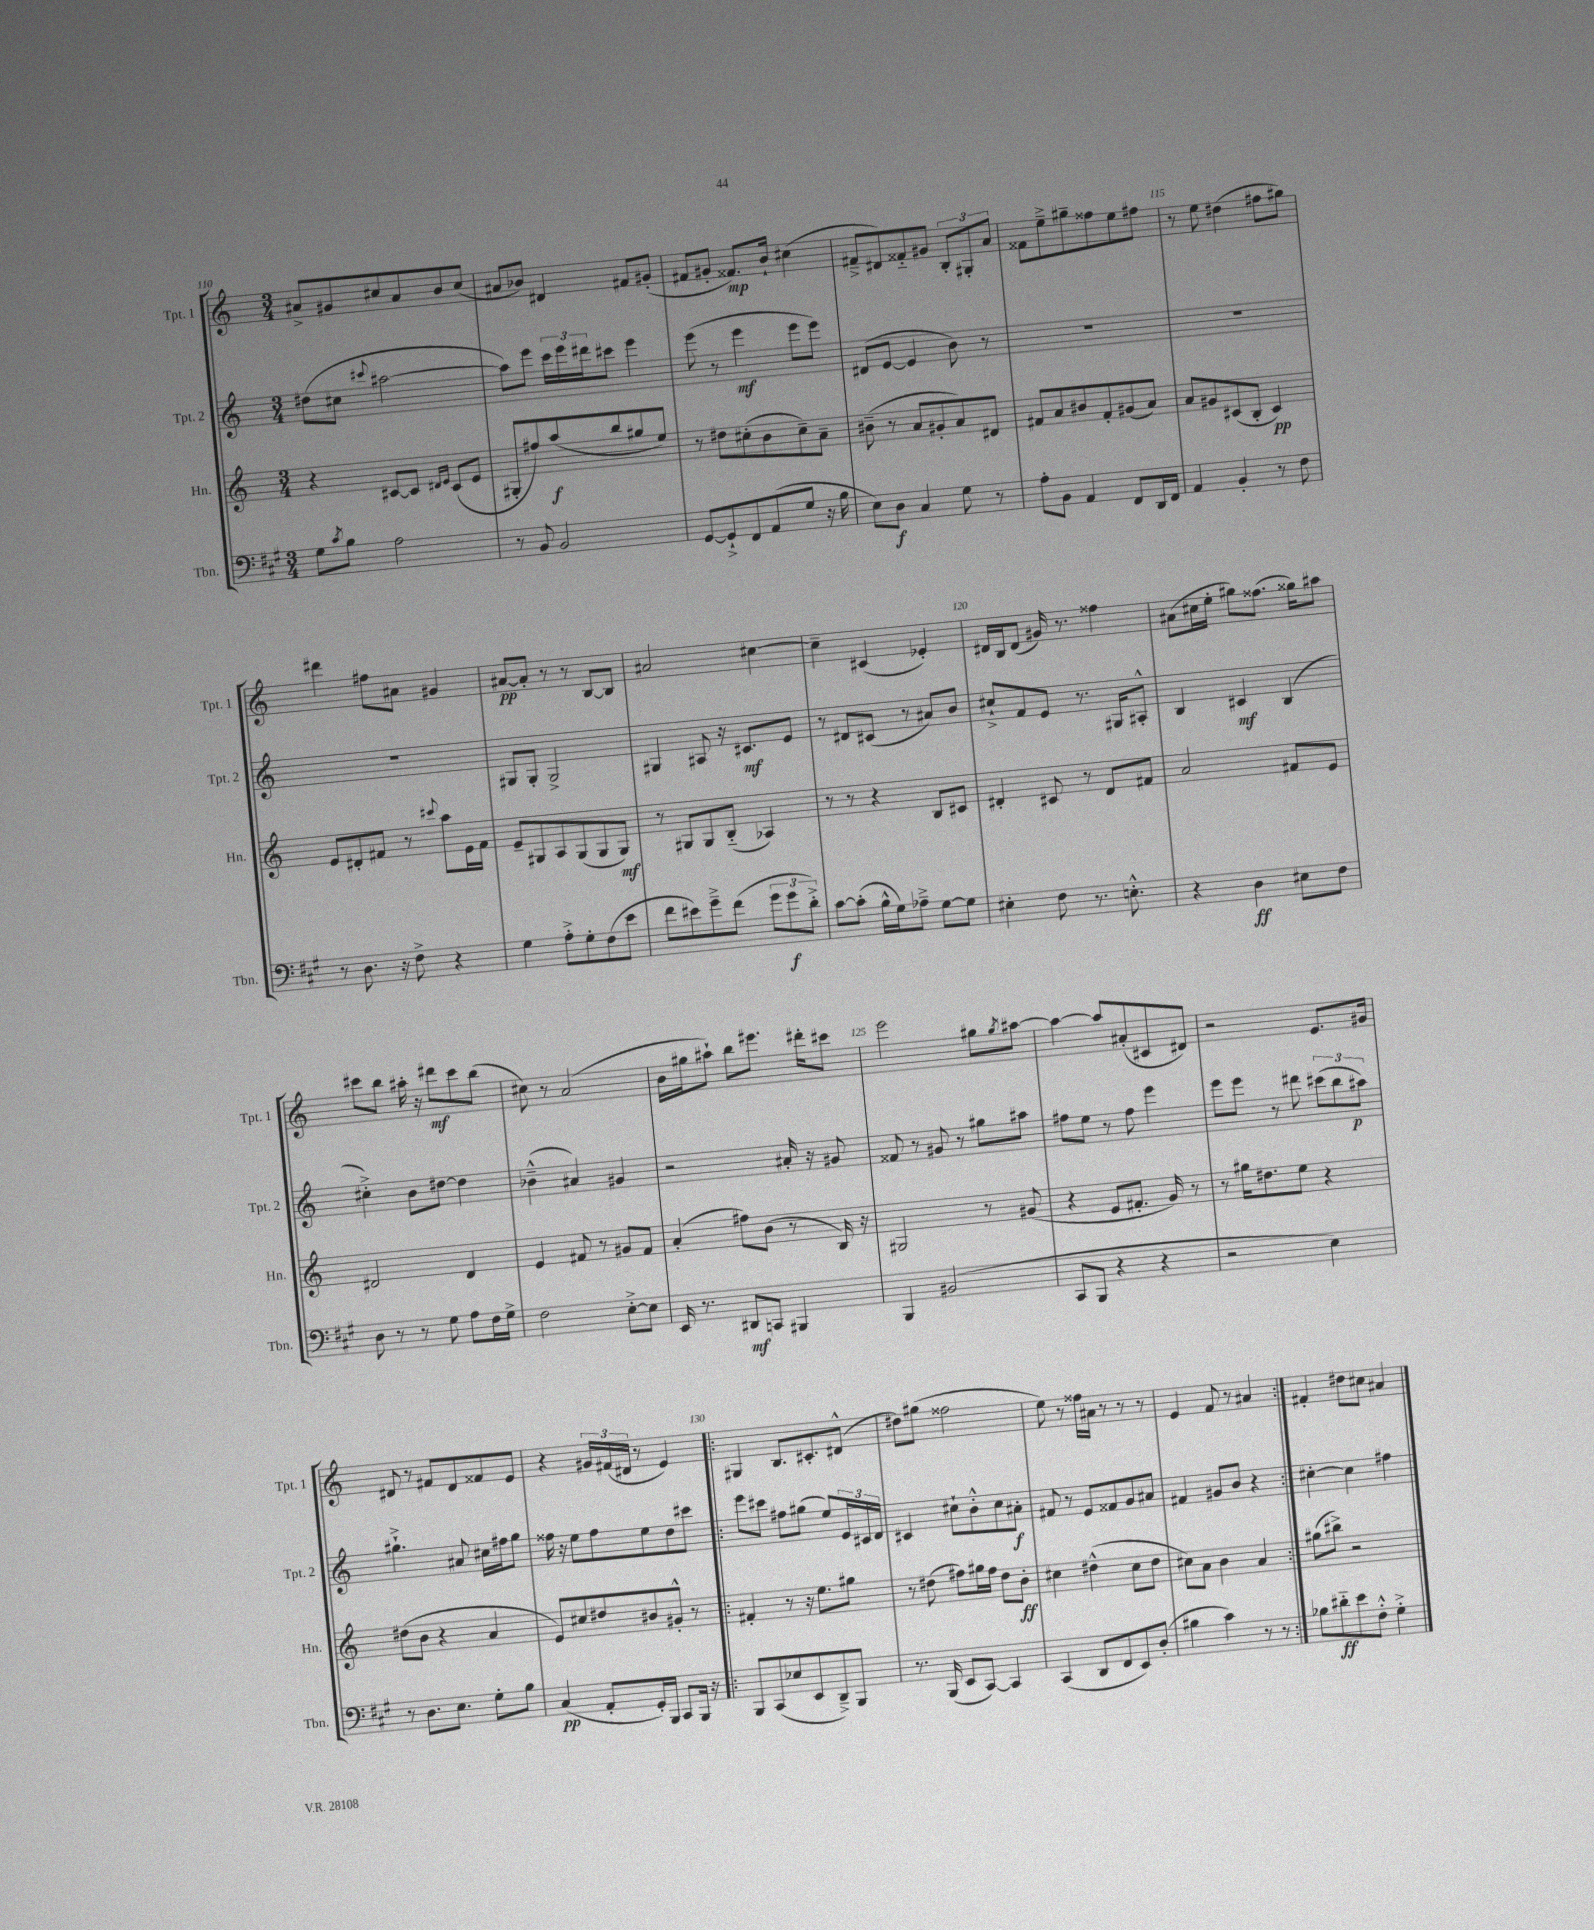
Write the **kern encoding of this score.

**kern	**dynam	**kern	**dynam	**kern	**dynam	**kern	**dynam
*part4	*part4	*part3	*part3	*part2	*part2	*part1	*part1
*staff4	*staff4	*staff3	*staff3	*staff2	*staff2	*staff1	*staff1
*I"Tbn.	*	*I"Hn.	*	*I"Tpt. 2	*	*I"Tpt. 1	*
*I'Tbn.	*	*I'Hn.	*	*I'Tpt. 2	*	*I'Tpt. 1	*
*clefF4	*	*clefG2	*	*clefG2	*	*clefG2	*
*k[f#c#g#]	*	*k[]	*	*k[]	*	*k[]	*
*M3/4	*	*M3/4	*	*M3/4	*	*M3/4	*
=110	=110	=110	=110	=110	=110	=110	=110
8G#\L	.	4r	.	(8dd#X\L	.	8a#X^/L	.
8qc#/	.	.	.	.	.	.	.
8B\J	.	.	.	8cc#X\J	.	8g#X/	.
.	.	.	.	8qqccc#X/	.	.	.
2A\	.	[8c#X/L	.	[2aa#X\	.	8cc#X/	.
.	.	8c#/J]	.	.	.	8a#/	.
.	.	16qqd#X/LL	.	.	.	.	.
.	.	16qqe/JJ	.	.	.	.	.
.	.	(8c#/L	.	.	.	8b/	.
.	.	8e/J	.	.	.	(8cc#/J	.
=111	=111	=111	=111	=111	=111	=111	=111
8r	.	8G#X'/L	.	8aa#\L])	.	8a#X/L	.
8BB/	.	8ff#X/)	.	8eee\J	.	8b-X/J)	.
2BB/	.	(8aa/	f	24ccc\LL	.	4d#X/	.
.	.	.	.	24eee\	.	.	.
.	.	.	.	24ddd#X\J	.	.	.
.	.	8bb/	.	8ccc#X\J	.	.	.
.	.	8gg#X/	.	4eee\	.	8f#X/L	.
.	.	8ee/J)	.	.	.	(8g#X'/J	.
=112	=112	=112	=112	=112	=112	=112	=112
[8GG#/L	.	8r	.	(8eee\	.	8f#X/L	.
8GG#`^/]	.	8dd#X\L	.	8r	.	8g#X'/J	.
8FF#/	.	(8cc#X'\	.	4eee\	mf	8.f##X/L)	mp
(8AA/	.	8b\	.	.	.	.	.
.	.	.	.	.	.	16b`/Jk	.
8G#/J	.	8cc#~\)	.	8eee\L	.	(4cc#X\	.
16r	.	8a~\J	.	8eee\J)	.	.	.
16B\	.	.	.	.	.	.	.
=113	=113	=113	=113	=113	=113	=113	=113
8E\L)	.	(8b#X~\	.	(8d#X/L	.	8f#X~^/L	.
8D\J	f	8r	.	[8e/J	.	8d#X/)	.
4C#/	.	8a/L	.	4e/]	.	8f##X/	.
.	.	8g#X'/	.	.	.	8g#X/J	.
8G#\	.	8a/)	.	8b\)	.	12B'/L	.
.	.	.	.	.	.	12G#X'/	.
8r	.	8d#X/J	.	8r	.	.	.
.	.	.	.	.	.	12a/J	.
=114	=114	=114	=114	=114	=114	=114	=114
8A'\L	.	8f#X/L	.	2.r	.	8f##X\L	.
8BB\J	.	8a/	.	.	.	8ee~^\	.
4AA/	.	8b#X/	.	.	.	8gg#X~\	.
.	.	8f#'/	.	.	.	8ff##X\	.
8FF#/L	.	(8g#X/	.	.	.	8ee\	.
16DD/L	.	8a/J)	.	.	.	8ff#X\J	.
16FF#/JJ	.	.	.	.	.	.	.
=115	=115	=115	=115	=115	=115	=115	=115
4AA/	.	8a/L	.	2.r	.	8r	.
.	.	8g#X/	.	.	.	8ee\	.
4BB'/	.	(8c#X/	.	.	.	(4dd#X\	.
.	.	8B'/J	.	.	.	.	.
8r	.	4c#/)	pp	.	.	8ff#X\L	.
8F#\	.	.	.	.	.	8gg#X\J)	.
!!LO:LB:g=z
=116	=116	=116	=116	=116	=116	=116	=116
8r	.	8e/L	.	2.r	.	4ddd#X\	.
8.D\	.	8d#X'/	.	.	.	.	.
.	.	8f#X/J	.	.	.	8ff#X\L	.
16r	.	.	.	.	.	.	.
8F#^\	.	8r	.	.	.	8a#X\J	.
.	.	8qqccc#X/	.	.	.	.	.
4r	.	8aa\L	.	.	.	4g#X/	.
.	.	16e\L	.	.	.	.	.
.	.	16f#\JJ	.	.	.	.	.
=117	=117	=117	=117	=117	=117	=117	=117
4G#\	.	8e~/L	.	8G#X/L	.	[8a#X/L	pp
.	.	8G#X/	.	8G#'/J	.	8a#'/J]	.
8A'^\L	.	8A/	.	2G#^/	.	8r	.
8G#'\	.	(8G#/	.	.	.	8r	.
(8F#\	.	8G#/	.	.	.	[8B/L	.
8e\J	.	8G#/J)	mf	.	.	8B/J]	.
=118	=118	=118	=118	=118	=118	=118	=118
8f#\L	.	8r	.	4G#X/	.	2a#X/	.
8e#X\)	.	8G#X/L	.	.	.	.	.
8g#~^\	.	8G#/	.	8A#X/	.	.	.
(8f#\J	.	(8B/J	.	16r	.	.	.
.	.	.	.	8.c#X/L	mf	.	.
12g#\L	.	4A-X/)	.	.	.	[4cc#X\	.
12g#\	f	.	.	.	.	.	.
.	.	.	.	8e/J	.	.	.
12d'^\J)	.	.	.	.	.	.	.
=119	=119	=119	=119	=119	=119	=119	=119
[8c#\L	.	8r	.	8r	.	4cc#~\]	.
(8c#'\J]	.	8r	.	8d#X/L	.	.	.
16B^^\LL	.	4r	.	(8c#X/J	.	(4c#X/	.
16G#\J)	.	.	.	.	.	.	.
8A-X~^\J	.	.	.	8r	.	.	.
[8G#\L	.	8B/L	.	8a#X/L)	.	4e-X'/)	.
8G#\J]	.	8c#X/J	.	8b/J	.	.	.
=120	=120	=120	=120	=120	=120	=120	=120
4E#X'\	.	4d#X'/	.	8cc#X`^/L	.	16d#X/LL	.
.	.	.	.	.	.	16B/J	.
.	.	.	.	8f/	.	(8d#/J	.
8F#\	.	8c#X/	.	8e/J	.	16g#X/)	.
.	.	.	.	.	.	8.r	.
8.r	.	8r	.	8.r	.	.	.
.	.	8d#/L	.	.	.	4ff##X\	.
8.En'^^\	.	.	.	16G#X/KL	.	.	.
.	.	8f#X/J	.	8A#X'^^/J	.	.	.
=121	=121	=121	=121	=121	=121	=121	=121
4r	.	2a/	.	4B/	.	(8a#X\L	.
.	.	.	.	.	.	16cc#X\L	.
.	.	.	.	.	.	16ee'\JJ	.
4D\	ff	.	.	4c#X/	mf	8gg#X\L)	.
.	.	.	.	.	.	(8.ff##X\J	.
8E#X\L	.	8f#X/L	.	(4B/	.	.	.
.	.	.	.	.	.	16gg##X\KL)	.
8F#\J	.	8e/J	.	.	.	8aa#X\J	.
!!LO:LB:g=z
=122	=122	=122	=122	=122	=122	=122	=122
8D\	.	2d#X/	.	4cc#X'^\)	.	8ccc#X\L	.
8r	.	.	.	.	.	8bb\J	.
8r	.	.	.	8b\L	.	16aa#X'\	.
.	.	.	.	.	.	16r	.
8G#\	.	.	.	[8dd#X\J	.	8ddd#X\L	mf
8A\L	.	4d#/	.	4dd#\]	.	8ccc#\	.
16F#\L	.	.	.	.	.	(8bb\J	.
16G#^\JJ	.	.	.	.	.	.	.
=123	=123	=123	=123	=123	=123	=123	=123
2F#\	.	4e/	.	(4b-X~^^\	.	8cc#X\)	.
.	.	.	.	.	.	8r	.
.	.	8f#X/	.	4a#X/)	.	(2a/	.
.	.	8r	.	.	.	.	.
[8E'^\L	.	8g#X/L	.	4g#X/	.	.	.
8E\J]	.	8f#/J	.	.	.	.	.
=124	=124	=124	=124	=124	=124	=124	=124
16EE/	.	(4a'/	.	2r	.	16b\LL	.
8.r	.	.	.	.	.	16gg#X\J	.
.	.	.	.	.	.	8aa#X`\J)	.
8DD#X/L	mf	8ff#X\L)	.	.	.	8bb\L	.
8CCn/J	.	(8b\J	.	.	.	8.eee#X\J	.
4BBB#X/	.	8r	.	16a#X'/	.	.	.
.	.	.	.	16r	.	16ddd#X'\KL	.
.	.	16B/)	.	8g#X/	.	8ccc#X\J	.
.	.	16r	.	.	.	.	.
=125	=125	=125	=125	=125	=125	=125	=125
4BBB/	.	2G#X/	.	8f##X/	.	2eee\	.
.	.	.	.	8r	.	.	.
(2BB#X/	.	.	.	8g#X/	.	.	.
.	.	.	.	8r	.	.	.
.	.	8r	.	8gg#X\L	.	8gg#X\L	.
.	.	.	.	.	.	8qgg#/	.
.	.	(8g#X/	.	8aa#X\J	.	[8aa#X\J	.
=126	=126	=126	=126	=126	=126	=126	=126
8CC#/L	.	4r	.	8ff#X\L	.	4aa#\_	.
8BBB/J	.	.	.	8ee\J	.	.	.
4r	.	8e/L	.	8r	.	8aa#/L]	.
.	.	8.f#X'/J	.	8ff#\	.	(8a#X'/	.
4r	.	.	.	4eee\	.	8c#X/	.
.	.	16g/)	.	.	.	.	.
.	.	8r	.	.	.	8d#X/J)	.
=127	=127	=127	=127	=127	=127	=127	=127
2r	.	8r	.	8eee\L	.	2r	.
.	.	16gg#X\KL	.	8eee\J	.	.	.
.	.	8.dd#X\	.	.	.	.	.
.	.	.	.	8r	.	.	.
.	.	8ee\J	.	8ddd#X\	.	.	.
4E\)	.	4r	.	(12ccc#X\L	.	8.e/L	.
.	.	.	.	12bb\	.	.	.
.	.	.	.	12aa#X\J)	p	.	.
.	.	.	.	.	.	16g#X/Jk	.
!!LO:LB:g=z
=128	=128	=128	=128	=128	=128	=128	=128
8r	.	(8dd#X\L	.	4.gg#X`^\	.	8d#X/	.
8.D\L	.	8b\J	.	.	.	8r	.
.	.	4r	.	.	.	8f#X/L	.
8.E\J	.	.	.	.	.	.	.
.	.	.	.	8a#X/	.	8d#/	.
8G#'\L	.	4a/	.	16cc#X\LL	.	8f##X/	.
.	.	.	.	16ff#X\J	.	.	.
8B\J	.	.	.	8gg#\J	.	8e/J	.
=129	=129	=129	=129	=129	=129	=129	=129
(4C#/	pp	8e/L)	.	16ff##X\	.	4r	.
.	.	.	.	16r	.	.	.
.	.	8cc#X/	.	8ee\L	.	.	.
8AA'/L	.	8dd#X/	.	8ff##\	.	24g#X/LL	.
.	.	.	.	.	.	(24f#X/	.
.	.	.	.	.	.	24d#X/JJ	.
16GG#'/L)	.	8b#X/	.	8ee\	.	8r	.
16BBB/JJ	.	.	.	.	.	.	.
8CC#/L	.	8g#X'^^/J	.	8dd\	.	4e/)	.
16BBB/Jk	.	8r	.	8ccc#X\J	.	.	.
16r	.	.	.	.	.	.	.
=130!|:	=130!|:	=130!|:	=130!|:	=130!|:	=130!|:	=130!|:	=130!|:
8BBB/L	.	4f#X'/	.	8eee\L	.	4G#X/	.
(8CC#/	.	.	.	8ccc#X\J	.	.	.
8E-X/	.	8r	.	8ff#X\L	.	8.B/L	.
8EE/	.	16r	.	(8gg#X\J	.	.	.
.	.	8.ee\L	.	.	.	8.c#X'/	.
8DD~^/)	.	.	.	8ee/L)	.	.	.
8BBB/J	.	8gg#X\J	.	24e/L	.	(8d#X^^/J	.
.	.	.	.	24c#X/	.	.	.
.	.	.	.	24d/JJ	.	.	.
=131	=131	=131	=131	=131	=131	=131	=131
8.r	.	8r	.	4c#X/	.	8dd#X\L)	.
.	.	(8dd#X\	.	.	.	(8gg#X\J	.
(16BBB/	.	.	.	.	.	.	.
8EE/L	.	8ff#X\L)	.	8cc#X`\L	.	2ff##X\	.
[8CC#/J)	.	16gg#X\L	.	8b'^^\	.	.	.
.	.	16ff#\JJ	.	.	.	.	.
4CC#/]	.	8dd#\L	.	8cc#\	.	.	.
.	.	8b'\J	ff	8a#X'\J	f	.	.
=132	=132	=132	=132	=132	=132	=132	=132
(4CC#/	.	4cc#X\	.	8f#X/	.	8ee\)	.
.	.	.	.	8r	.	8r	.
8DD/L	.	(4dd#X^^\	.	8e/L	.	16ff##X\LL	.
.	.	.	.	.	.	16a#X\JJ	.
8FF#/	.	.	.	8f##X/	.	8r	.
8EE/)	.	8cc#\L	.	8g/	.	8r	.
(8D'/J	.	8dd#\J	.	8a#X/J	.	8r	.
=133	=133	=133	=133	=133	=133	=133	=133
4B#X\	.	8cc#X\L)	.	4f#X/	.	4e/	.
.	.	8a\J	.	.	.	.	.
4c#\)	.	4b\	.	8g#X/L	.	8f/	.
.	.	.	.	8b/J	.	8r	.
8r	.	4a/	.	4r	.	4a#X/	.
8r	.	.	.	.	.	.	.
=134:|!	=134:|!	=134:|!	=134:|!	=134:|!	=134:|!	=134:|!	=134:|!
8B-X\L	.	(8gg#X\L	.	[4cc#X'\	.	4f#X'/	.
8d#X\	ff	8bb#X^\J)	.	.	.	.	.
8e\	.	2r	.	4cc#\]	.	8dd#X\L	.
8F#'^^\J	.	.	.	.	.	8cc#X\J	.
4G#'^\	.	.	.	4ff#X\	.	4a#X/	.
==	==	==	==	==	==	==	==
*-	*-	*-	*-	*-	*-	*-	*-
